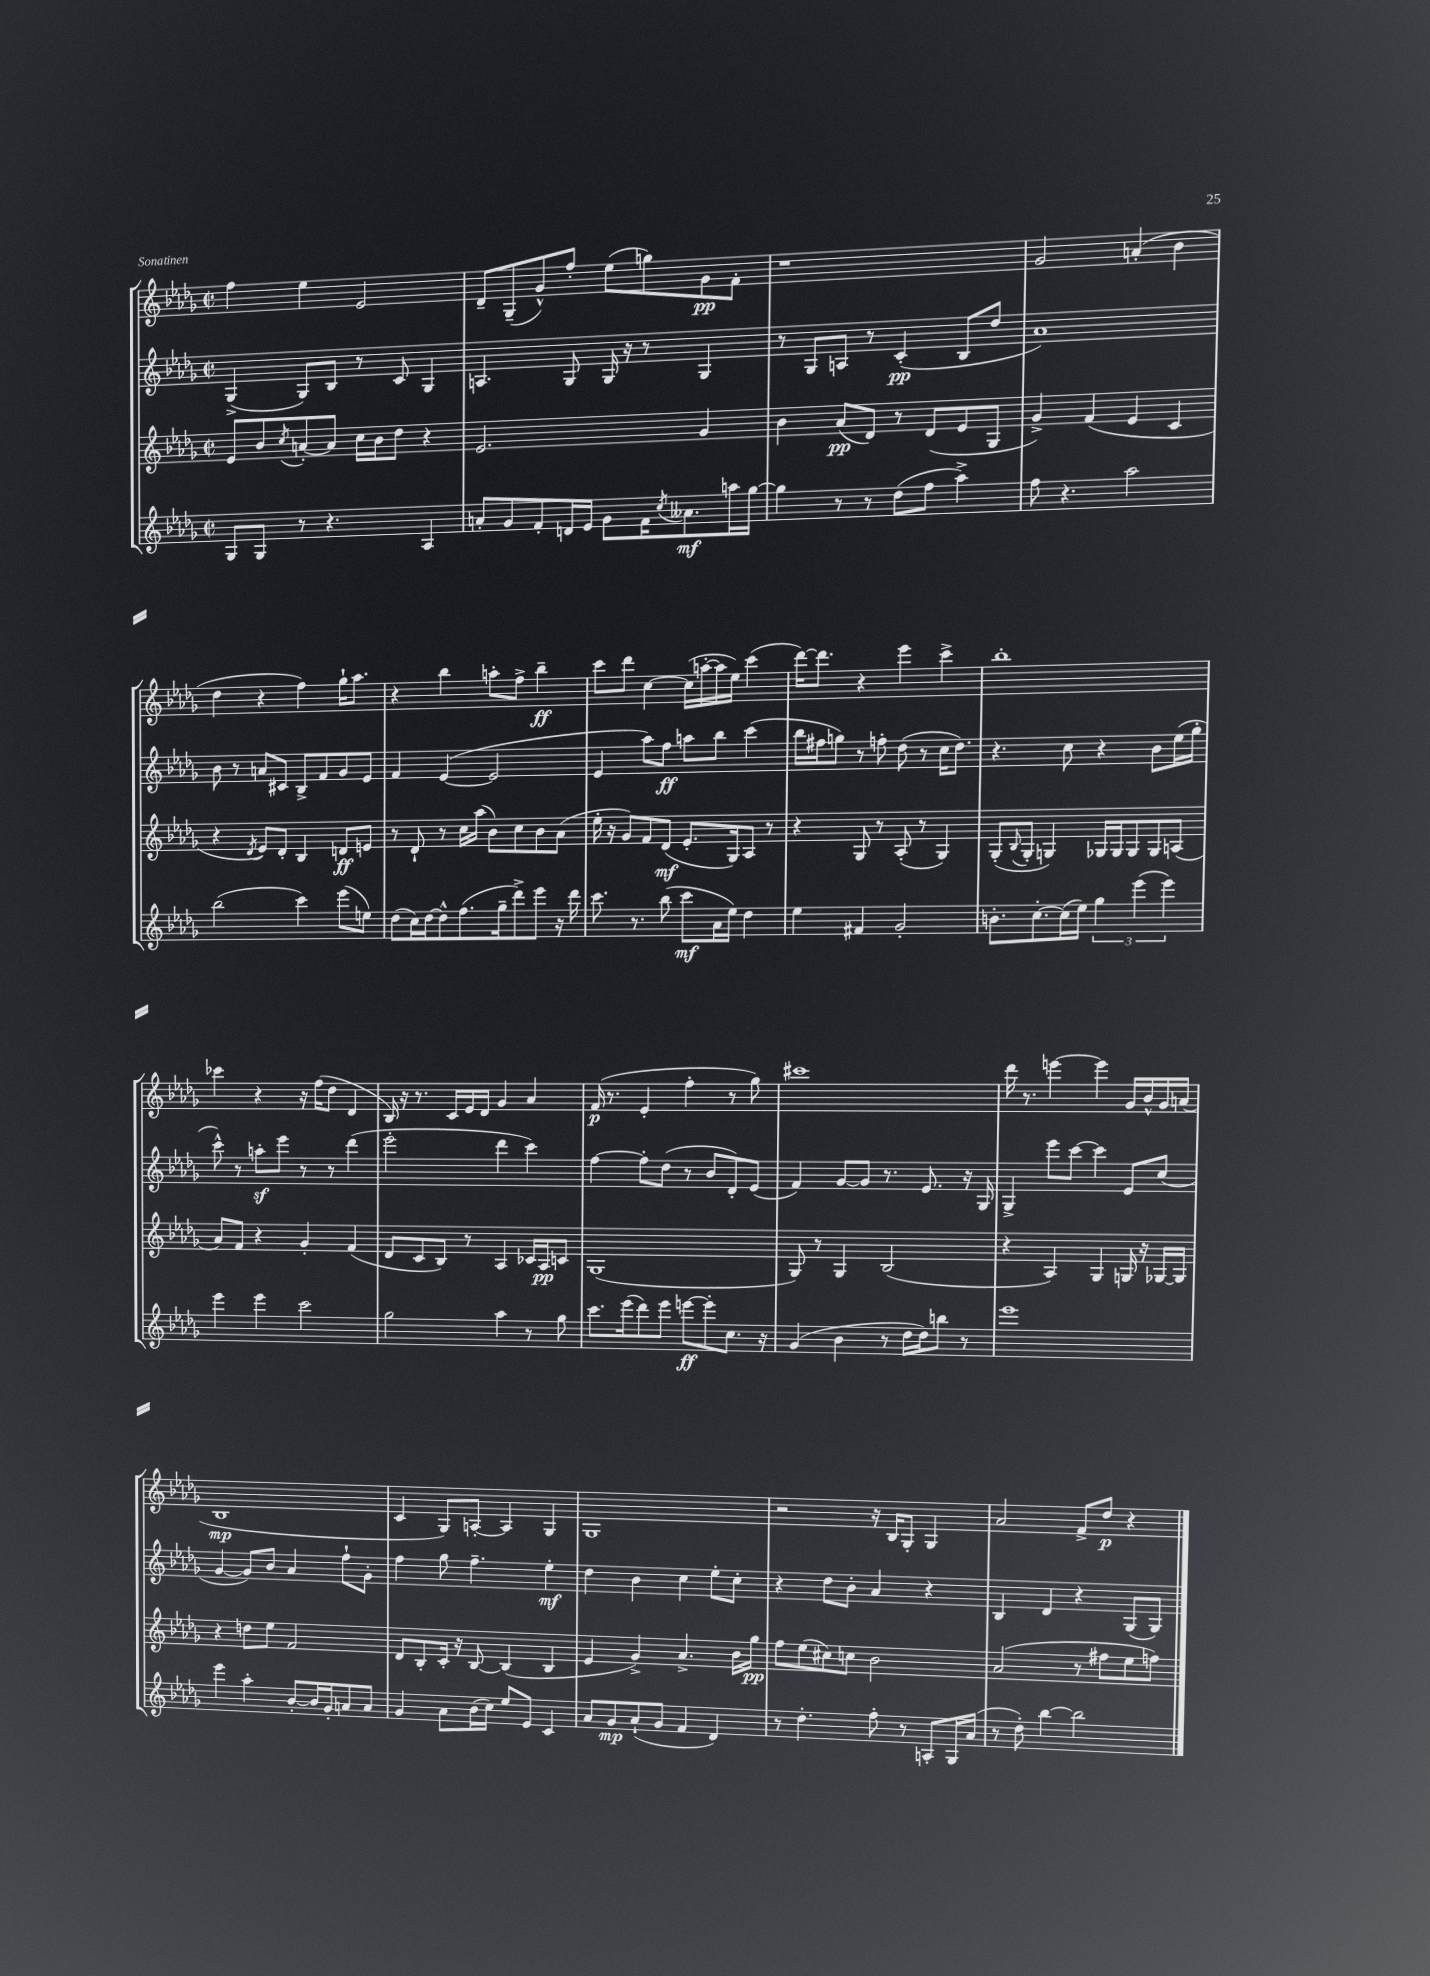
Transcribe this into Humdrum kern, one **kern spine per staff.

**kern	**kern	**kern	**kern
*staff4	*staff3	*staff2	*staff1
*clefG2	*clefG2	*clefG2	*clefG2
*k[b-e-a-d-g-]	*k[b-e-a-d-g-]	*k[b-e-a-d-g-]	*k[b-e-a-d-g-]
*M2/2	*M2/2	*M2/2	*M2/2
*met(c|)	*met(c|)	*met(c|)	*met(c|)
8G-	8e-	(4G-^	4ff
8G-	8b-	.	.
.	8qcc	.	.
8r	[8a'	8G-)	4ee-
4.r	8a]	8B-	.
.	16cc	8r	2e-
.	16b-	.	.
.	8dd-	8c	.
4A-	4r	4G-	.
=	=	=	=
8a'	2.e-	4.A	8d-~
8g-	.	.	(8G-~
8f'	.	.	8g-^^)
16d	.	8G-	8ff'
16e-	.	.	.
8g-	.	16G-	(8ee-
.	.	16r	.
16f	.	8r	8gg)
8qcc	.	.	.
8.a--	.	.	.
.	4g-	4G-	8g-
16aa	.	.	8f'
[16gg-	.	.	.
=	=	=	=
4gg-]	4b-	8r	1r
.	.	8G-	.
8r	(8a-	8A	.
8r	8d-)	8r	.
(8dd-	8r	(4c'	.
8ff	(8d-	.	.
4aa-^)	8e-	8B-	.
.	8G-	8dd-	.
=	=	=	=
8ff	4g-^)	1a-)	2g-
4.r	.	.	.
.	(4f	.	.
2aa-	4e-	.	(4a'
.	4c	.	4b-
=	=	=	=
(2bb-	4r	8b-	4dd-
.	.	8r	.
.	8qd-	.	.
.	8e-)	8a	4r
.	8d-'	8c#	.
4ccc)	4B-	8B-^	4ff)
.	.	8f	.
(8eee-	8d	8g-	16gg-`
.	.	.	8.aa-
8ee)	8e	8e-	.
=	=	=	=
(8dd-	8r	4f	4r
16cc)	8d-`	.	.
[16dd-	.	.	.
8dd-^^]	8r	([4e-	4bb-
(8.ff	16cc	.	.
.	(16aa-	.	.
.	8b-)	2e-]	8aa'
16gg-~	.	.	.
8ddd-^)	8cc	.	8ff^
8eee-	8b-	.	4bb-~
16r	(8a-	.	.
16ddd-	.	.	.
=	=	=	=
8.ccc	16ee-'	4e-	8ccc
.	16r	.	.
.	8g-)	.	8ddd-
8.r	.	.	.
.	8f	8aa-)	[4cc
(8bb-	(8d-	8ff	.
8ccc	8.e-'	8aa	(16cc]
.	.	.	[16aa'
16a-	.	8bb-	16aa]
16ee-)	16G-)	.	16ee-)
4dd-	8A-	(4ccc	(4ccc
.	8r	.	.
=	=	=	=
4ee-	4r	16bb-	[16ddd-)
.	.	16ff#	8.ddd-]
.	.	8gg)	.
4f#	8G-	8r	4r
.	8r	8ff'	.
2g-'	(8A-'	(8dd-	4eee-
.	8r	8r	.
.	4G-)	16cc	4ccc^
.	.	8.dd-)	.
=	=	=	=
8.b'	(8G-'	4.r	1bb-'
.	8qqB-	.	.
.	8G-'	.	.
[8.cc'	.	.	.
.	4G)	.	.
(16cc]	.	8cc	.
16ee-)	.	.	.
6gg-	16G-	4r	.
.	16G-	.	.
.	8G-	.	.
(6eee-	.	.	.
.	8G-	8b-	.
6eee-)	.	.	.
.	(8A	(16ee-	.
.	.	16gg-'	.
=	=	=	=
4eee-	8a-)	8ccc^^)	4ccc-
.	8f	8r	.
4eee-	4r	8aa'	4r
.	.	8eee-	.
2ccc	4g-'	8r	16r
.	.	.	(16ff
.	.	8r	8dd-
.	(4f	(4ddd-	4d-
=	=	=	=
2gg-	8d-	2eee-'	16B-)
.	.	.	16r
.	8c	.	8.r
.	8B-)	.	.
.	.	.	16c
.	8r	.	16e-
.	.	.	16d-
4aa-	4A-	4ddd-	4g-
8r	16c-	4ccc)	4a-
.	16A-	.	.
8gg-	8c	.	.
=	=	=	=
8.ccc	(1G-	[4ff	(16f
.	.	.	8.r
(16eee-	.	.	.
8ddd-)	.	8ff']	4e-'
8eee-	.	(8dd-	.
[8eee	.	8r	4ff'
8eee']	.	8b-	.
8.cc	.	8d-')	8r
.	.	(8e-	8gg-)
16r	.	.	.
=	=	=	=
(4g-	8G-)	4f)	1ccc#
.	8r	.	.
4b-	4G-	[8g-	.
.	.	8g-]	.
8r	(2B-	8.r	.
16dd-	.	.	.
16dd-)	.	8.e-	.
8bb	.	.	.
8r	.	16r	.
.	.	16G-	.
=	=	=	=
1eee-	4r	4G-^	16ddd-
.	.	.	8.r
.	4A-)	8eee-	[4eee
.	.	[8ccc	.
.	4G-	4ccc]	4eee]
.	16G	8e-	16g-
.	16r	.	16b-^^
.	[16G-	(8cc	16g-
.	16G-]	.	(16a
=	=	=	=
4eee-	4r	[4g-	1B-
4aa-'	8dd	8g-])	.
.	8ee-	8b-	.
[8b-'	2f	4a-	.
16b-]	.	.	.
16g-'	.	.	.
8a	.	8ff`	.
8a	.	8g-'	.
=	=	=	=
4g-	8d-	4ff	4c
.	8B-'	.	.
8a-	16c'	8gg-	8G-)
.	16r	.	.
(16b-	[8B-	4.ff~	[8A'
16cc)	.	.	.
8ee-	(4B-]	.	4A]
8e-	.	.	.
4c	4B-	4ee-'	4G-
=	=	=	=
8a-	4e-	4dd-	1G-
8g-	.	.	.
(8a-`	4g-^)	4b-	.
8g-	.	.	.
4f	4.a-^	4cc	.
4d-)	.	8ee-'	.
.	16b-	8cc'	.
.	16gg-	.	.
=	=	=	=
8r	8ff	4r	2r
4.dd-'	(8ee-	.	.
.	8cc#)	8dd-	.
.	8cc	8b-'	.
8ff'	2b-	4a-	16r
.	.	.	16B-
8r	.	.	8G-'
8A'	.	4r	4G-
16G-	.	.	.
(16a-	.	.	.
=	=	=	=
8r	(2a-	4B-	2a-
8dd-')	.	.	.
[4bb-	.	4d-	.
2bb-]	8r	4r	8f^
.	8ff#	.	8dd-
.	8ee-	(8G-	4r
.	8ff)	8G-)	.
==	==	==	==
*-	*-	*-	*-
